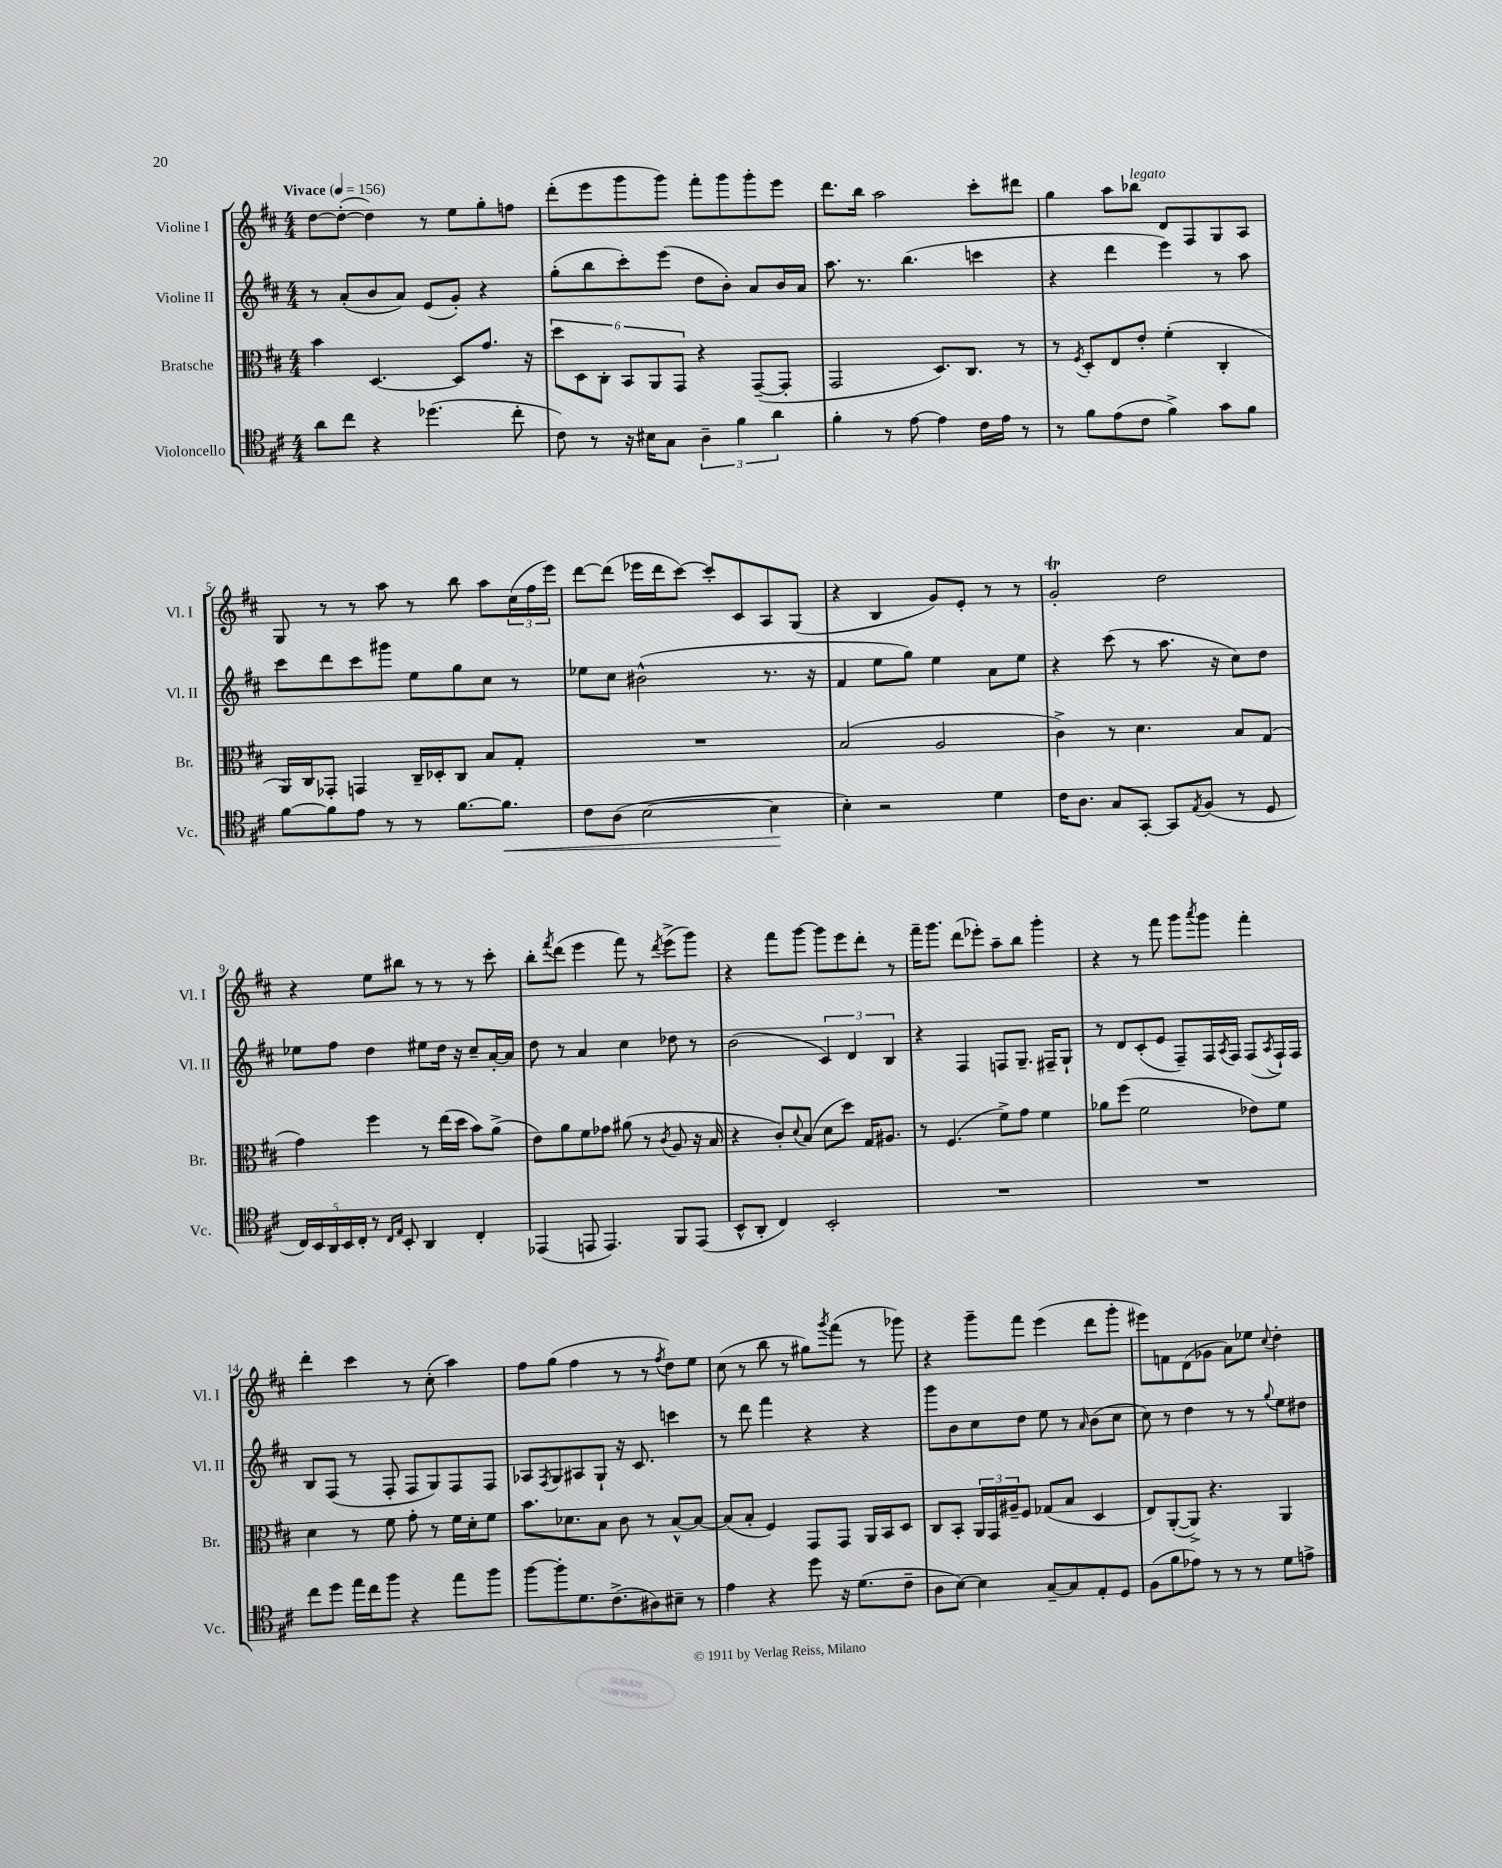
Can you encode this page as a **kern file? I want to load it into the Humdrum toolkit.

**kern	**dynam	**kern	**kern	**kern
*part4	*part4	*part3	*part2	*part1
*staff4	*staff4	*staff3	*staff2	*staff1
*I"Violoncello	*	*I"Bratsche	*I"Violine II	*I"Violine I
*I'Vc.	*	*I'Br.	*I'Vl. II	*I'Vl. I
*clefC4	*	*clefC3	*clefG2	*clefG2
*k[f#c#]	*	*k[f#c#]	*k[f#c#]	*k[f#c#]
*M4/4	*	*M4/4	*M4/4	*M4/4
*MM156	*	*MM156	*MM156	*MM156
=1	=1	=1	=1	=1
!	!	!	!	!LO:TX:a:B:t=Vivace
8a\L	.	4b\	8r	[8dd\L
8cc#\J	.	.	(8a'/L	(8dd'\J_
4r	.	[4.D/	8b/	4dd\])
.	.	.	8a/J)	.
(4.dd-X\	.	.	(8e/L	8r
.	.	8D/L]	8g'/J)	8ee\L
.	.	8.g/J	4r	8gg'\
8cc#'\	.	.	.	8ffn\J
.	.	16r	.	.
=2	=2	=2	=2	=2
8c#\)	.	12dd\L	(8gg'\L	(8ddd'\L
.	.	12D\	.	.
8r	.	.	8bb\	8eee\
.	.	12C#'\J	.	.
16r	.	12BB/L	8ccc#'\)	8ggg\
16B#X\KL	.	.	.	.
.	.	12AA/	.	.
8G\J	.	.	(8eee\J	8ggg\J)
.	.	12GG/J	.	.
6A~\	.	4r	8dd\L	8fff#'\L
.	.	.	8b'\J)	8ggg\
6f#\	.	.	.	.
.	.	([8GG~/L	8a/L	8ggg'\
6a\	.	.	.	.
.	.	8GG'/J]	16b/L	8eee\J
.	.	.	16a/JJ	.
=3	=3	=3	=3	=3
4f#'\	.	2GG/	8.aa\	8.ddd\L
.	.	.	8.r	16bb\Jk
8r	.	.	.	2aa\
[8e\	.	.	(4.bb\	.
4e\]	.	8.D/L)	.	.
.	.	8.C#/J	.	.
16c#\LL	.	.	4cccn\	8ccc#'\L
16e\JJ	.	.	.	.
8r	.	8r	.	8ddd#X\J
=4	=4	=4	=4	=4
8r	.	8r	4r	4gg\
.	.	8qF#/	.	.
8f#\L	.	8D'/L	.	.
(8e\	.	8E/	4ddd\	8aa\L
!	!	!	!	!LO:TX:a:i:t=legato
8c#\J	.	8e'/J	.	8bb-X\J
4f#^\)	.	(4f#'\	4eee\)	8d/L
.	.	.	.	8F#/
8g\L	.	4C#'/	8r	8G/
8f#\J	.	.	8aa\	8A/J
!!LO:LB:g=z
=5	=5	=5	=5	=5
[8f#\L	.	16AA/LL)	8ccc#\L	8G/
.	.	16C#/J	.	.
8f#\]	.	8GG-X'/J	8ddd\	8r
8e\J	.	4GGn/	8ccc#\	8r
8r	.	.	8ggg#X\J	8aa\
8r	.	16C#~/LL	8ee\L	8r
.	.	16D-X'/J	.	.
[8.f#\L	.	8C#/J	8gg\	8bb\
.	.	8B/L	8cc#\J	8aa\L
!	!LO:HP:b	!	!	!
8.f#\J]	<	.	.	.
.	.	8G'/J	8r	(24cc#\L
.	.	.	.	24ff#\
.	.	.	.	24eee\JJ)
=6	=6	=6	=6	=6
8c#\L	.	1r	8ee-X\L	[8ddd\L
(8A\J	.	.	8cc#\J	(8ddd\J]
[2B\	.	.	(2b#X^^\	16eee-X\LL
.	.	.	.	16ddd\J
.	.	.	.	[8ccc#\J)
.	.	.	.	8ccc#'/L]
.	.	.	.	8c#/
4B\]	.	.	8.r	8A/
.	.	.	.	(8G/J
.	.	.	16r	.
.	[	.	.	.
=7	=7	=7	=7	=7
4B'\)	.	(2B/	4f#/	4r
2r	.	.	8ee\L	4B/
.	.	.	8gg\J)	.
.	.	2A/	4ee\	8g/L)
.	.	.	.	8e'/J
4d\	.	.	8a\L	8r
.	.	.	8ee\J	8r
=8	=8	=8	=8	=8
16c#\KL	.	4c#^\)	4r	2gT'/
8.A\J	.	.	.	.
8G/L	.	8r	(8ccc#\	.
[8GG'/J	.	4.d\	8r	.
8GG/L]	.	.	8.aa\	2dd\
8qE/	.	.	.	.
(8F#/J	.	.	.	.
.	.	.	16r	.
8r	.	8B/L	8cc#\L)	.
8D/	.	(8G/J	8dd\J	.
!!LO:LB:g=z
=9	=9	=9	=9	=9
20C#/LL)	.	4g\)	8ee-X\L	4r
20BB/	.	.	.	.
20AA/	.	.	.	.
.	.	.	8ff#\J	.
20BB/	.	.	.	.
20C#'/JJ	.	.	.	.
8r	.	4ff#\	4dd\	8ee\L
16qqC#/LL	.	.	.	.
16qqE/JJ	.	.	.	.
8BB'/	.	.	.	8bb#X\J
4AA/	.	8r	8ee#X\L	8r
.	.	(16ee\LL	16dd\Jk	8r
.	.	16dd\JJ	16r	.
4C#'/	.	8b\L)	8cc#~/L	8r
.	.	(8a^\J	[16a'/L	8ccc#'\
.	.	.	16a/JJ]	.
=10	=10	=10	=10	=10
(4EE-X/	.	8e\L)	8dd\	8bb'\L
.	.	.	.	8qfff#/
.	.	8a\	8r	(8ddd\J
8EEn/	.	8f#\	4a/	4eee\
4.EE/)	.	8g-X\J	.	.
.	.	(8a#X\	4cc#\	8fff#\)
.	.	8r	.	8r
.	.	8qc#/	.	8qddd/
8FF#/L	.	8A/	8dd-X\	(8eee^\L
(8EE/J	.	16r	8r	8ggg\J)
.	.	16B/	.	.
=11	=11	=11	=11	=11
8BB^^/L	.	4r	(2b\	4r
8AA'/J	.	.	.	.
4C#/)	.	8c#'/L)	.	8fff#\L
.	.	8qqd/	.	.
.	.	(8B/J	.	[8ggg\J
2BB'/	.	8d\L	6c#/)	8ggg\L]
.	.	8dd\J)	.	8eee\
.	.	.	6d/	.
.	.	16G/KL	.	8ddd'\J
.	.	8.A#X/J	.	.
.	.	.	6B/	.
.	.	.	.	8r
=12	=12	=12	=12	=12
1r	.	8r	4r	16fff#~\KL
.	.	.	.	8.ggg\J
.	.	(4.F#/	.	.
.	.	.	4F#/	(8ddd\L
.	.	.	.	8eee-X'\J)
.	.	8f#^\L)	8Fn/L	8aa~\L
.	.	8g\J	8.G~/J	8bb\J
.	.	4f#\	.	4ggg'\
.	.	.	16F#X~/KL	.
.	.	.	8G`/J	.
=13	=13	=13	=13	=13
1r	.	8a-X\L	8r	4r
.	.	(8ff#\J	8d/L	.
.	.	2f#\	(8c#'/	8r
.	.	.	8e/J	8fff#\
.	.	.	8F#~/L)	8ggg\L
.	.	.	.	8qaaa/
.	.	.	16F#/L	8ggg\J
.	.	.	8qA/	.
.	.	.	16F#/JJ	.
.	.	8e-X\L)	(8F#/L	4fff#'\
.	.	.	8qA/	.
.	.	8f#\J	16F#`/L)	.
.	.	.	16F#/JJ	.
!!LO:LB:g=z
=14	=14	=14	=14	=14
8cc#\L	.	4d\	8B/L	4ddd'\
8dd\J	.	.	(8F#/J	.
16ee\LL	.	8r	8r	4ccc#\
16cc#\J	.	.	.	.
8ff#\J	.	8f#\	8F#'/	.
4r	.	8g'\	8F#/L	8r
.	.	8r	8G/)	(8cc#'\
8ee\L	.	16f#\LL	8F#/	4aa\)
.	.	16d'\J	.	.
8ff#\J	.	8f#\J	8F#/J	.
=15	=15	=15	=15	=15
[8ff#\L	.	8.b\L	8A-X/L	8ff#\L
.	.	.	8qF#/	.
8ff#'\]	.	.	8G/	(8gg\J
.	.	8.d-X\	.	.
8.d\	.	.	8A#X/	4ff#\
.	.	8B\J	8G`/J	.
(8.c#^\	.	.	.	.
.	.	8c#\	16r	8r
.	.	.	8.c#/	.
8A#X\)	.	8r	.	8r
.	.	.	.	8qff#/
8B#X~\J	.	[8B^^/L	4cccn\	8dd\L)
8r	.	8B/J_	.	8ee\J
=16	=16	=16	=16	=16
4e\	.	(8B/L]	8r	(8cc#\
.	.	8B'/J	8ddd\	8r
4r	.	4F#/)	4fff#\	8bb\
.	.	.	.	8r
8dd\	.	8GG/L	4r	8gg#X\L)
.	.	.	.	8qggg/
16r	.	8GG/J	.	(8fff#\J
(8.d\L	.	.	.	.
.	.	16AA/LL	4r	8r
.	.	16BB/J	.	.
8c#~\J	.	8D/J	.	8ggg-X\)
=17	=17	=17	=17	=17
8A\L	.	8C#/L	8ggg\L	4r
[8B\J)	.	8BB'/J	8b\	.
4B\]	.	24AA/LL	8cc#\	8ggg~\L
.	.	24GG/	.	.
.	.	24A#X~/J	.	.
.	.	8F#/J	8dd\J	8fff#\J
[8G~/L	.	(8G-X/L	8ee\	(4eee\
8G/]	.	8B/J	8r	.
.	.	.	16qqa/	.
8E'/	.	4D/	(8b\L	8ddd\L
8D/J	.	.	8cc#\J	8ggg'\J
=18	=18	=18	=18	=18
(8F#\L	.	8E/L)	8cc#\)	8eee#X\L)
8f#\	.	([8AA'/	8r	8fn\
8e-X\J)	.	8AA^/J])	4dd\	(8d\
8r	.	4.r	.	8g-X\J
8r	.	.	8r	8a\L)
8r	.	.	8r	8ee-X\J
.	.	.	8qqgg/	8qqcc#/
8d\L	.	4AA/	8ee\L	4dd'\
8en^\J	.	.	8dd#X\J	.
==	==	==	==	==
*-	*-	*-	*-	*-
